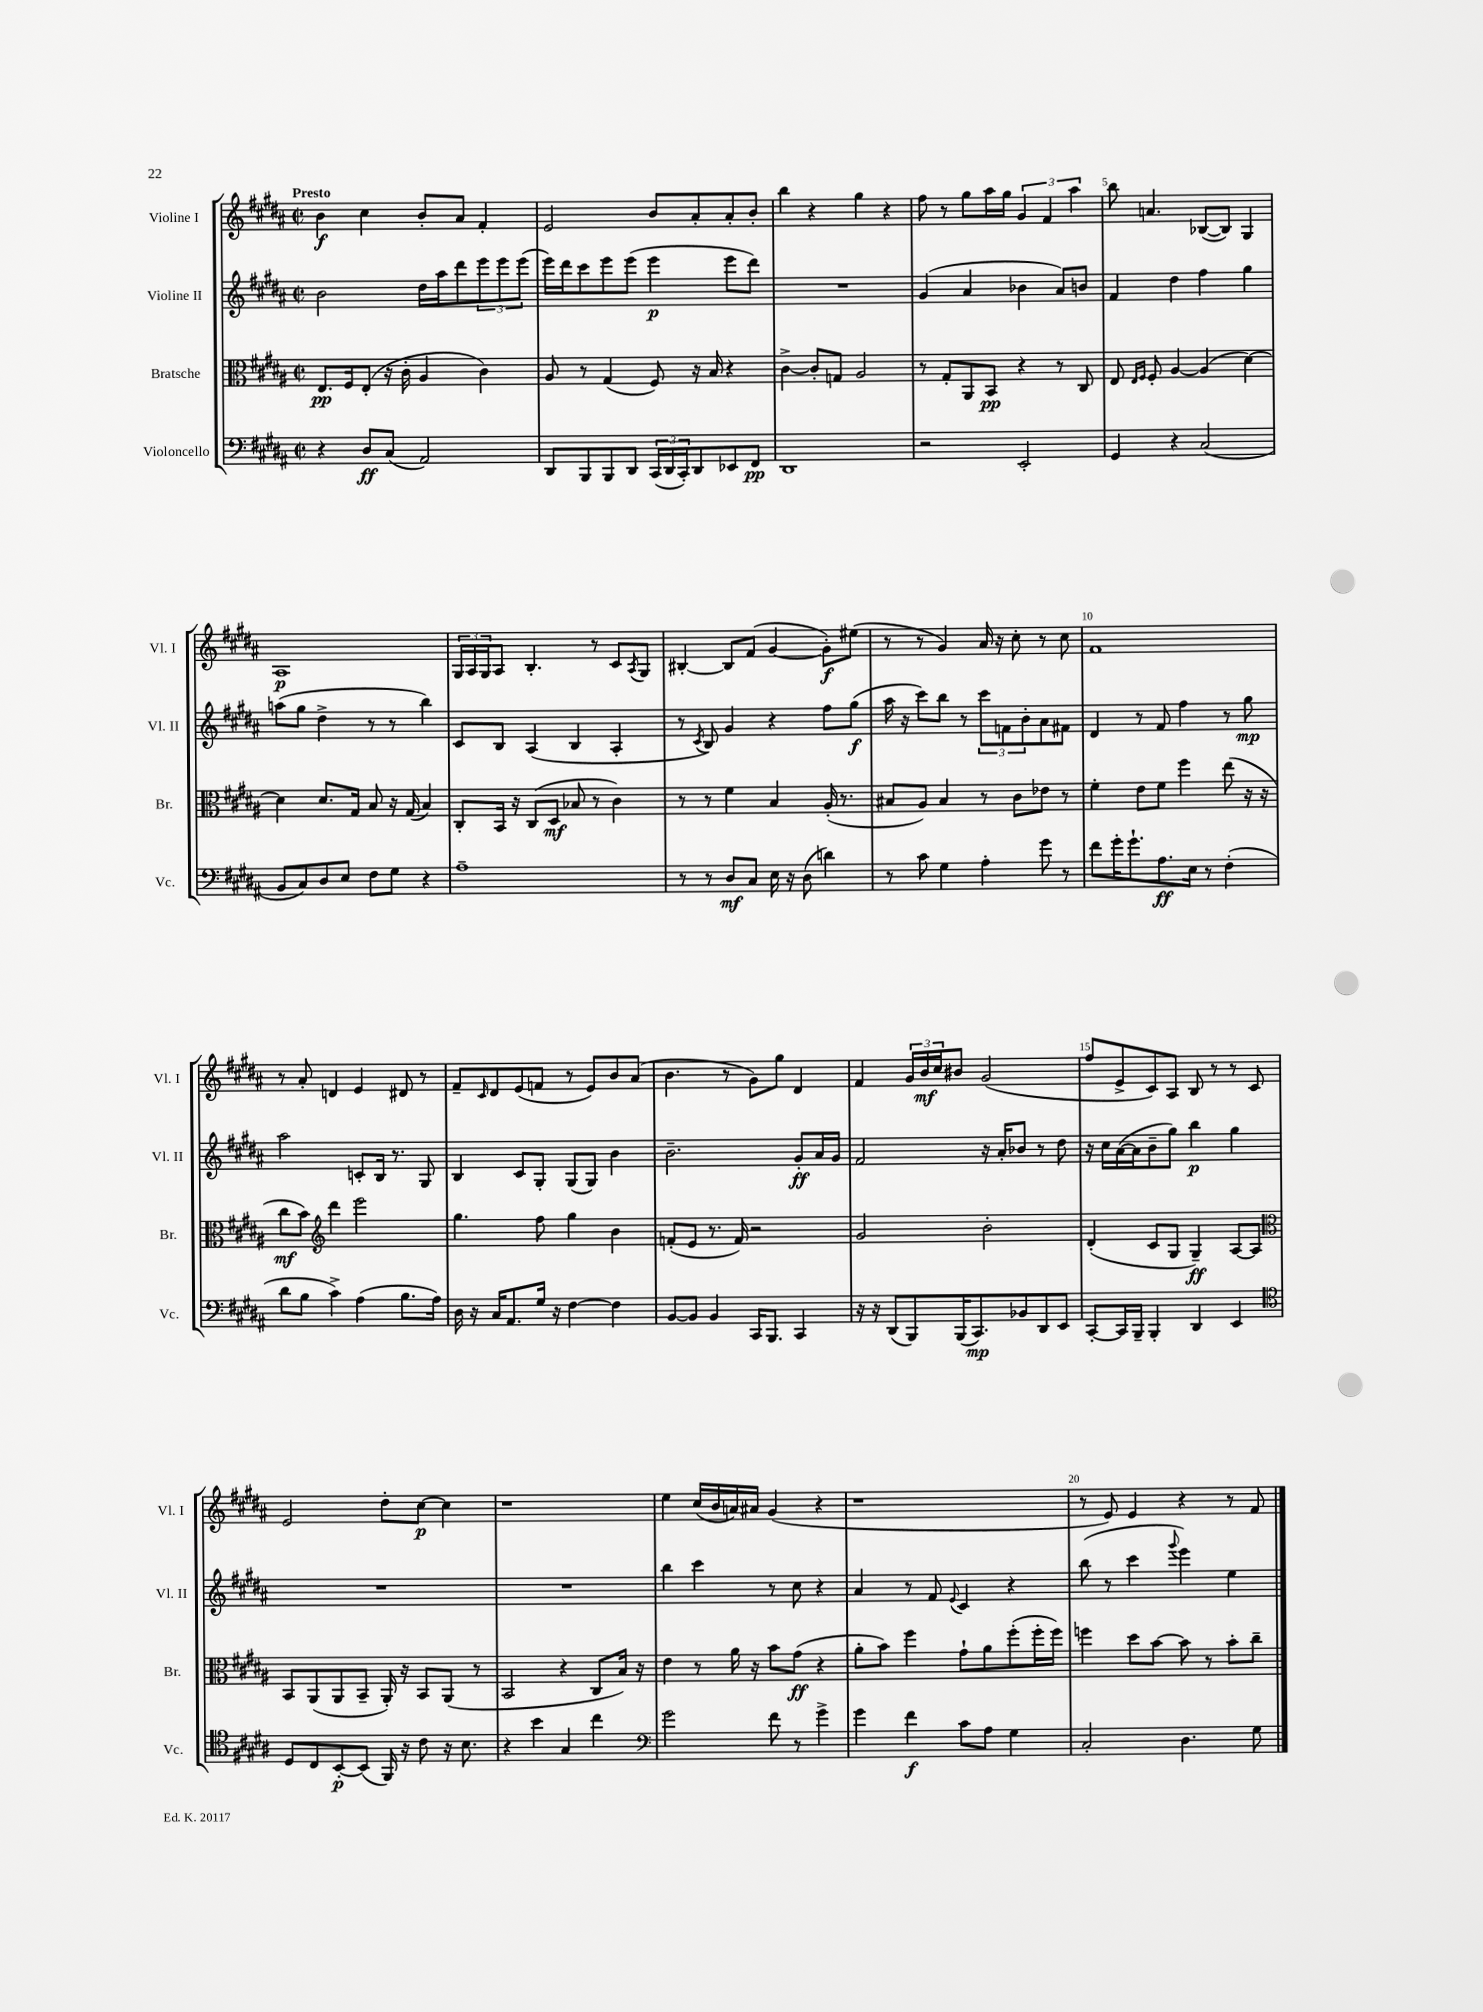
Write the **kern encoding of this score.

**kern	**kern	**kern	**kern
*staff4	*staff3	*staff2	*staff1
*clefF4	*clefC3	*clefG2	*clefG2
*k[f#c#g#d#a#]	*k[f#c#g#d#a#]	*k[f#c#g#d#a#]	*k[f#c#g#d#a#]
*M2/2	*M2/2	*M2/2	*M2/2
*met(c|)	*met(c|)	*met(c|)	*met(c|)
4r	8.E/L	2b\	4b\
.	16F#/k	.	.
8D#/L	(8E'/J	.	4cc#\
(8C#/J	16r	.	.
.	16c#'\	.	.
2AA#/)	4A#/	16dd#\LL	8b'/L
.	.	16aa#\J	.
.	.	8ddd#\	8a#/J
.	4c#\)	12eee\	4f#'/
.	.	12eee\	.
.	.	(12eee\J	.
=	=	=	=
8DD#/L	8A#/	16eee\LL)	2e/
.	.	16ddd#\J	.
8BBB/	8r	8ccc#\	.
8BBB/	(4G#/	8eee\	.
8DD#/J	.	(8eee\J	.
(24CC#/LL	8F#/)	4eee\	8b/L
24DD#/	.	.	.
24CC#'/J)	.	.	.
8DD#/	16r	.	8a#'/
.	16B/	.	.
8EE-/	4r	8eee\L	8a#'/
8FF#/J	.	8ddd#\J)	8b'/J
=	=	=	=
1DD#	[4c#^\	1r	4bb\
.	8c#'/]L	.	4r
.	8G/J	.	.
.	2A#/	.	4gg#\
.	.	.	4r
=	=	=	=
2r	8r	(4g#/	8ff#\
.	8G#'/L	.	8r
.	8AA#/	4a#/	8gg#\L
.	8BB/J	.	16aa#\L
.	.	.	16gg#\JJ
2EE'/	4r	4b-\	6g#/
.	.	.	6f#/
.	8r	8a#/L)	.
.	.	.	6aa#\
.	8C#/	8b/J	.
=	=	=	=
4GG#/	8E/	4f#/	8bb\
.	16qqE/LL	.	.
.	16qqF#/JJ	.	.
.	8F#'/	.	4.a/
4r	[4A#/	4dd#\	.
(2C#/	(4A#/]	4ff#\	([8B-/L
.	.	.	8B-/]J)
.	[4d#\)	4gg#\	4G#/
=	=	=	=
8BB/L	4d#\]	(8aa\L	1A#
8C#/)	.	8gg#\J	.
8D#/	8.d#/L	4dd#^\	.
8E/J	.	.	.
.	16G#/Jk	.	.
8F#\L	8B/	8r	.
8G#\J	16r	8r	.
.	(16G#/	.	.
4r	4B/)	4bb\)	.
=	=	=	=
1A#~	8C#'/L	8c#/L	24G#/LL
.	.	.	24A#/
.	.	.	24G#/J
.	16BB/Jk	8B/J	8A#/J
.	16r	.	.
.	(8C#/L	(4A#/	4.B'/
.	8D#/J	.	.
.	8B-/	4B/	.
.	8r	.	8r
.	4c#\)	4A#'/	8c#/L
.	.	.	8qA#/
.	.	.	8G#/J
=	=	=	=
8r	8r	8r	[4B#'/
.	.	8qc#/	.
8r	8r	8B/)	.
8D#/L	4f#\	4g#/	8B#/]L
8C#/J	.	.	(8f#/J
16E\	4B/	4r	[4g#/
16r	.	.	.
(8D#\	.	.	.
4d\)	(16A#'/	8ff#\L	8g#'\]L)
.	8.r	.	.
.	.	(8gg#\J	(8ee#\J
=	=	=	=
8r	8B#/L	16aa#\	8r
.	.	16r	.
8c#\	8A#/J)	8ccc#\L)	8r
4G#\	4B#/	8bb\J	4g#/)
.	.	8r	.
4A#'\	8r	12ccc#\L	16a#/
.	.	.	16r
.	.	12f\	.
.	8c#\L	.	8cc#'\
.	.	12b'\	.
8g#\	8e-\J	8a#\	8r
8r	8r	8f#\J	8cc#\
=	=	=	=
8f#\L	4f#'\	4d#/	1f#
16g#'\K	.	.	.
8.g#`\	.	.	.
.	8e\L	8r	.
8.A#\	8f#\J	8f#/	.
.	4ff#\	4ff#\	.
16E\Jk	.	.	.
8r	.	.	.
(4F#'\	(8ee\	8r	.
.	16r	8gg#\	.
.	16r	.	.
=	=	=	=
8d#\L	8cc#\L	2aa#\	8r
8B\J	8b\J)	.	8a#'/
*	*clefG2	*	*
4c#^\)	4ddd#\	.	4d/
(4A#\	2eee\	8c'/L	4e/
.	.	16B/Jk	.
.	.	8.r	.
8.B\L	.	.	8d#/
.	.	8G#/	8r
16A#\Jk)	.	.	.
=	=	=	=
16D#\	4.gg#\	4B/	8f#~/L
16r	.	.	.
.	.	.	16qqc#/
16C#/LK	.	.	8d#/
8.AA#/	.	.	.
.	.	8c#/L	(8e/
16G#/Jk	8ff#\	8G#'/J	8f/J
16r	.	.	.
[4F#\	4gg#\	(8G#/L	8r
.	.	8G#/J)	8e/L)
4F#\]	4b\	4b\	8b/
.	.	.	(8a#/J
=	=	=	=
[8BB/L	(8f'/L	2.b~\	4.b\
8BB/]J	8e/J	.	.
4BB/	8.r	.	.
.	.	.	8r
.	16f/)	.	.
16CC#/LK	2r	.	8g#\L)
8.BBB/J	.	.	.
.	.	.	8gg#\J
4CC#/	.	8g#'/L	4d#/
.	.	16a#/L	.
.	.	16g#/JJ	.
=	=	=	=
16r	2g#/	2f#/	4f#/
16r	.	.	.
(8DD#/L	.	.	.
8BBB/)	.	.	24g#/LL
.	.	.	24b/
.	.	.	24cc#/J
(16BBB/K	.	.	8b#/J
8.CC#/)	.	.	.
.	2b'\	16r	(2g#/
.	.	16a#'/LK	.
8BB-/	.	8b-/J	.
8DD#/	.	8r	.
8EE/J	.	8dd#\	.
=	=	=	=
[8CC#'/L	(4d#'/	16r	8ff#/L
.	.	16cc#\LL	.
16CC#/]L	.	([16a#\	8e^/
16BBB~/JJ	.	16a#\]J	.
4BBB'/	8c#/L	8b~\	8c#/)
.	8G#/J	8gg#\J)	8A#/J
4DD#/	4G#~/)	4bb\	8B/
.	.	.	8r
4EE/	[8A#/L	4gg#\	8r
.	8A#/]J	.	8c#/
=	=	=	=
*clefC4	*clefC3	*	*
8D#/L	8BB/L	1r	2e/
8C#/	(8AA#/	.	.
[8BB'/	8AA#/	.	.
(8BB/]J	8BB~/J	.	.
16FF#/)	16AA#'/)	.	8dd#'\L
16r	16r	.	.
8c#\	8BB/L	.	[8cc#\J
16r	(8AA#/J	.	4cc#\]
8.B\	.	.	.
.	8r	.	.
=	=	=	=
4r	2BB/	1r	1r
4b\	.	.	.
4G#/	4r	.	.
4cc#\	8C#/L	.	.
.	16B/Jk)	.	.
.	16r	.	.
=	=	=	=
*clefF4	*	*	*
2g#\	4e\	4bb\	4ee\
.	8r	4ccc#\	(16cc#/LL
.	.	.	16b/
.	16a#\	.	16a/)
.	16r	.	16a#/JJ
8f#\	8b\L	8r	(4g#/
8r	(8g#\J	8cc#\	.
4g#^\	4r	4r	4r
=	=	=	=
4g#\	8a#'\L	4a#/	1r
.	8b\J)	.	.
4f#\	4ff#\	8r	.
.	.	8f#/	.
.	.	8qqe/	.
8c#\L	8g#`\L	4c#/	.
8A#\J	8a#\	.	.
4G#\	(8ff#'\	4r	.
.	16ff#'\L	.	.
.	16ff#\JJ)	.	.
=	=	=	=
2C#'/	4ff\	(8bb\	8r
.	.	8r	8e/)
.	8dd#\L	4ccc#\	4e/
.	[8b\J	.	.
.	.	8qqggg#/	.
4.D#\	8b\]	4eee\)	4r
.	8r	.	.
.	8b'\L	4ee\	8r
8G#\	8cc#~\J	.	8f#/
==	==	==	==
*-	*-	*-	*-
